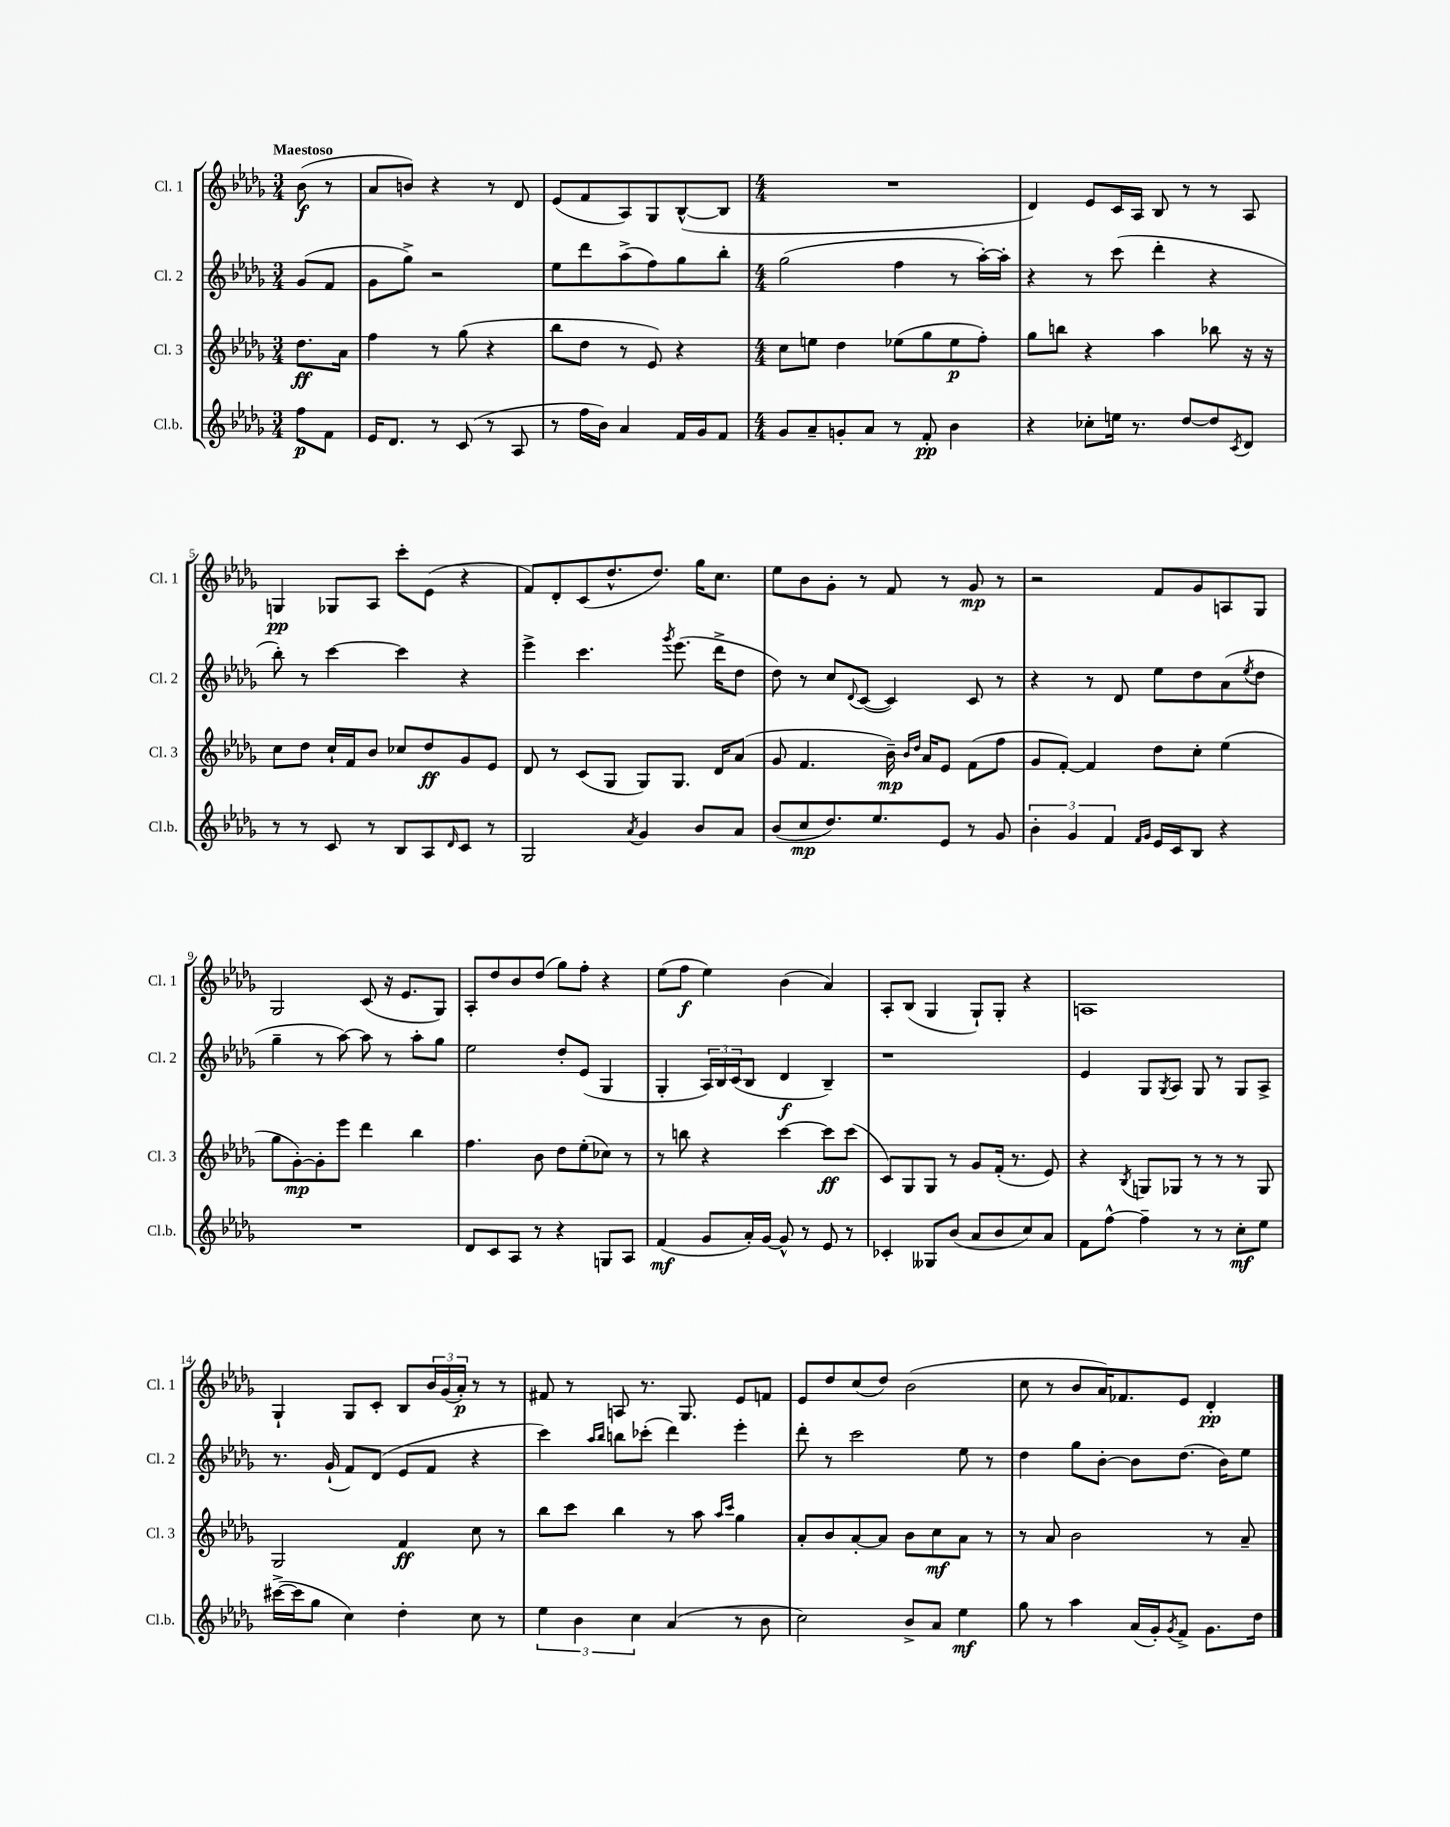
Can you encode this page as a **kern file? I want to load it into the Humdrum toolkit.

**kern	**kern	**kern	**kern
*staff4	*staff3	*staff2	*staff1
*clefG2	*clefG2	*clefG2	*clefG2
*k[b-e-a-d-g-]	*k[b-e-a-d-g-]	*k[b-e-a-d-g-]	*k[b-e-a-d-g-]
*M3/4	*M3/4	*M3/4	*M3/4
8ff	8.dd-	(8g-	(8b-
8f	.	8f	8r
.	16a-	.	.
=	=	=	=
16e-	4ff	8g-	8a-
8.d-	.	.	.
.	.	8gg-^)	8b)
8r	8r	2r	4r
(8c	(8gg-	.	.
8r	4r	.	8r
8A-	.	.	8d-
=	=	=	=
8r	8bb-	8ee-	(8e-
16ff	8dd-	8ddd-	8f
16b-)	.	.	.
4a-	8r	(8aa-^	8A-)
.	8e-)	8ff)	8G-
16f	4r	8gg-	([8B-^^
16g-	.	.	.
8f	.	8bb-'	8B-]
=	=	=	=
*M4/4	*M4/4	*M4/4	*M4/4
8g-	8cc	(2gg-	1r
8a-~	8ee	.	.
8g'	4dd-	.	.
8a-	.	.	.
8r	(8ee-	4ff	.
8f'	8gg-	.	.
4b-	8ee-	8r	.
.	8ff')	[16aa-')	.
.	.	16aa-']	.
=	=	=	=
4r	8gg-	4r	4d-)
.	8bb	.	.
8cc-'	4r	8r	8e-
16ee	.	(8ccc	16c
8.r	.	.	16A-
.	4aa-	4ddd-'	8B-
[8dd-	.	.	8r
8dd-]	8bb-	4r	8r
8qc	.	.	.
8d-	16r	.	8A-
.	16r	.	.
=	=	=	=
8r	8cc	8bb-')	4G
8r	8dd-	8r	.
8c	16cc`	[4ccc	8G-
.	16f	.	.
8r	8b-	.	8A-
8B-	8cc-	4ccc]	8ccc'
8A-	8dd-	.	(8e-
16qqd-	.	.	.
8c	8g-	4r	4r
8r	8e-	.	.
=	=	=	=
2G-	8d-	4eee-^	8f)
.	8r	.	8d-'
.	(8c	4.ccc	(8c
.	8G-	.	8.dd-^^
8qa-	.	.	.
4g-	8G-)	.	.
.	.	.	8.dd-)
.	.	8qggg-	.
.	8.G-	(8.eee-	.
8b-	.	.	16gg-
.	16d-	16ddd-^	8.cc
8a-	(8a-	8dd-	.
=	=	=	=
(8b-	8g-	8dd-)	8ee-
8cc	4.f	8r	8b-
8.dd-)	.	8cc	8g-'
.	.	8qqd-	.
.	.	([8c	8r
8.ee-	.	.	.
.	16b-~)	4c])	8f
.	16qqb-	.	.
.	16qqdd-	.	.
.	16a-	.	.
8e-	8e-	.	8r
8r	(8f	8c	8g-
8g-	8ff	8r	8r
=	=	=	=
6b-'	8g-	4r	2r
.	[8f')	.	.
6g-	.	.	.
.	4f]	8r	.
6f	.	.	.
.	.	8d-	.
16qqf	.	.	.
16qqg-	.	.	.
16e-	8dd-	8ee-	8f
16c	.	.	.
8B-	8cc'	8dd-	8g-
4r	(4ee-	(8a-	8A
.	.	8qee-	.
.	.	8dd-	8G-
=	=	=	=
1r	8gg-	4gg-~	2G-
.	[8g-')	.	.
.	8g-']	8r	.
.	8eee-	[8aa-)	.
.	4ddd-	8aa-]	(8c
.	.	8r	16r
.	.	.	8.e-
.	4bb-	8aa-'	.
.	.	8gg-	8G-)
=	=	=	=
8d-	4.ff	2ee-	8A-'
8c	.	.	8dd-
8A-	.	.	8b-
8r	8b-	.	(8dd-
4r	8dd-	8dd-'	8gg-)
.	(8ee-'	(8e-	8ff'
8G	8cc-)	4G-	4r
8A-	8r	.	.
=	=	=	=
(4f	8r	4G-'	(8ee-
.	8bb	.	8ff
8g-	4r	24A-)	4ee-)
.	.	24B-	.
.	.	(24c	.
16a-')	.	8B-	.
[16g-	.	.	.
8g-^^]	[4ccc	4d-	(4b-
8r	.	.	.
8e-	8ccc]	4B-~)	4a-)
8r	(8ccc	.	.
=	=	=	=
4c-'	8c)	1r	8A-'
.	8G-	.	(8B-
8G--	8G-	.	4G-
(8b-	8r	.	.
8a-	8g-	.	8G-`)
8b-	(16f'	.	8G-'
.	8.r	.	.
8cc)	.	.	4r
8a-	8e-)	.	.
=	=	=	=
8f	4r	4e-	1A
[8ff^^	.	.	.
.	8qB-	.	.
4ff~]	8G	8G-	.
.	.	8qG-	.
.	8G-	8A-	.
8r	8r	8G-	.
8r	8r	8r	.
8cc'	8r	8G-	.
8ee-	8G-	8A-^	.
=	=	=	=
([16ccc#^	2G-	8.r	4G-`
16ccc#]	.	.	.
8gg-	.	.	.
.	.	(16g-`	.
4cc)	.	8f)	8G-
.	.	(8d-	8c'
4dd-'	4f	8e-	8B-
.	.	8f	24b-
.	.	.	(24g-
.	.	.	24a-')
8cc	8cc	4r	8r
8r	8r	.	8r
=	=	=	=
6ee-	8bb-	4ccc)	8f#
.	8ccc	.	8r
6b-	.	.	.
.	.	16qqaa-	.
.	.	16qqbb-	.
.	4bb-	8bb	8A
6cc	.	.	.
.	.	(8ccc-'	8.r
(4a-	8r	4ddd-)	.
.	.	.	8.G-
.	8aa-	.	.
.	16qqaa-	.	.
.	16qqccc	.	.
8r	4gg-	4eee-'	8e-
8b-	.	.	8f
=	=	=	=
2cc)	8a-'	8ddd-'	8e-
.	8b-	8r	8dd-
.	[8a-'	2ccc	(8cc
.	8a-]	.	8dd-)
8b-^	8b-	.	(2b-
8a-	8cc	.	.
4ee-	8a-	8ee-	.
.	8r	8r	.
=	=	=	=
8gg-	8r	4dd-	8cc
8r	8a-	.	8r
4aa-	2b-	8gg-	8b-
.	.	[8b-'	16a-)
.	.	.	8.f-
(16a-	.	8b-]	.
16g-')	.	.	.
8qg-	.	.	.
8f^	.	(8.dd-	8e-
8.g-	8r	.	4d-'
.	.	16b-)	.
.	8a-~	8ee-	.
16dd-	.	.	.
==	==	==	==
*-	*-	*-	*-
